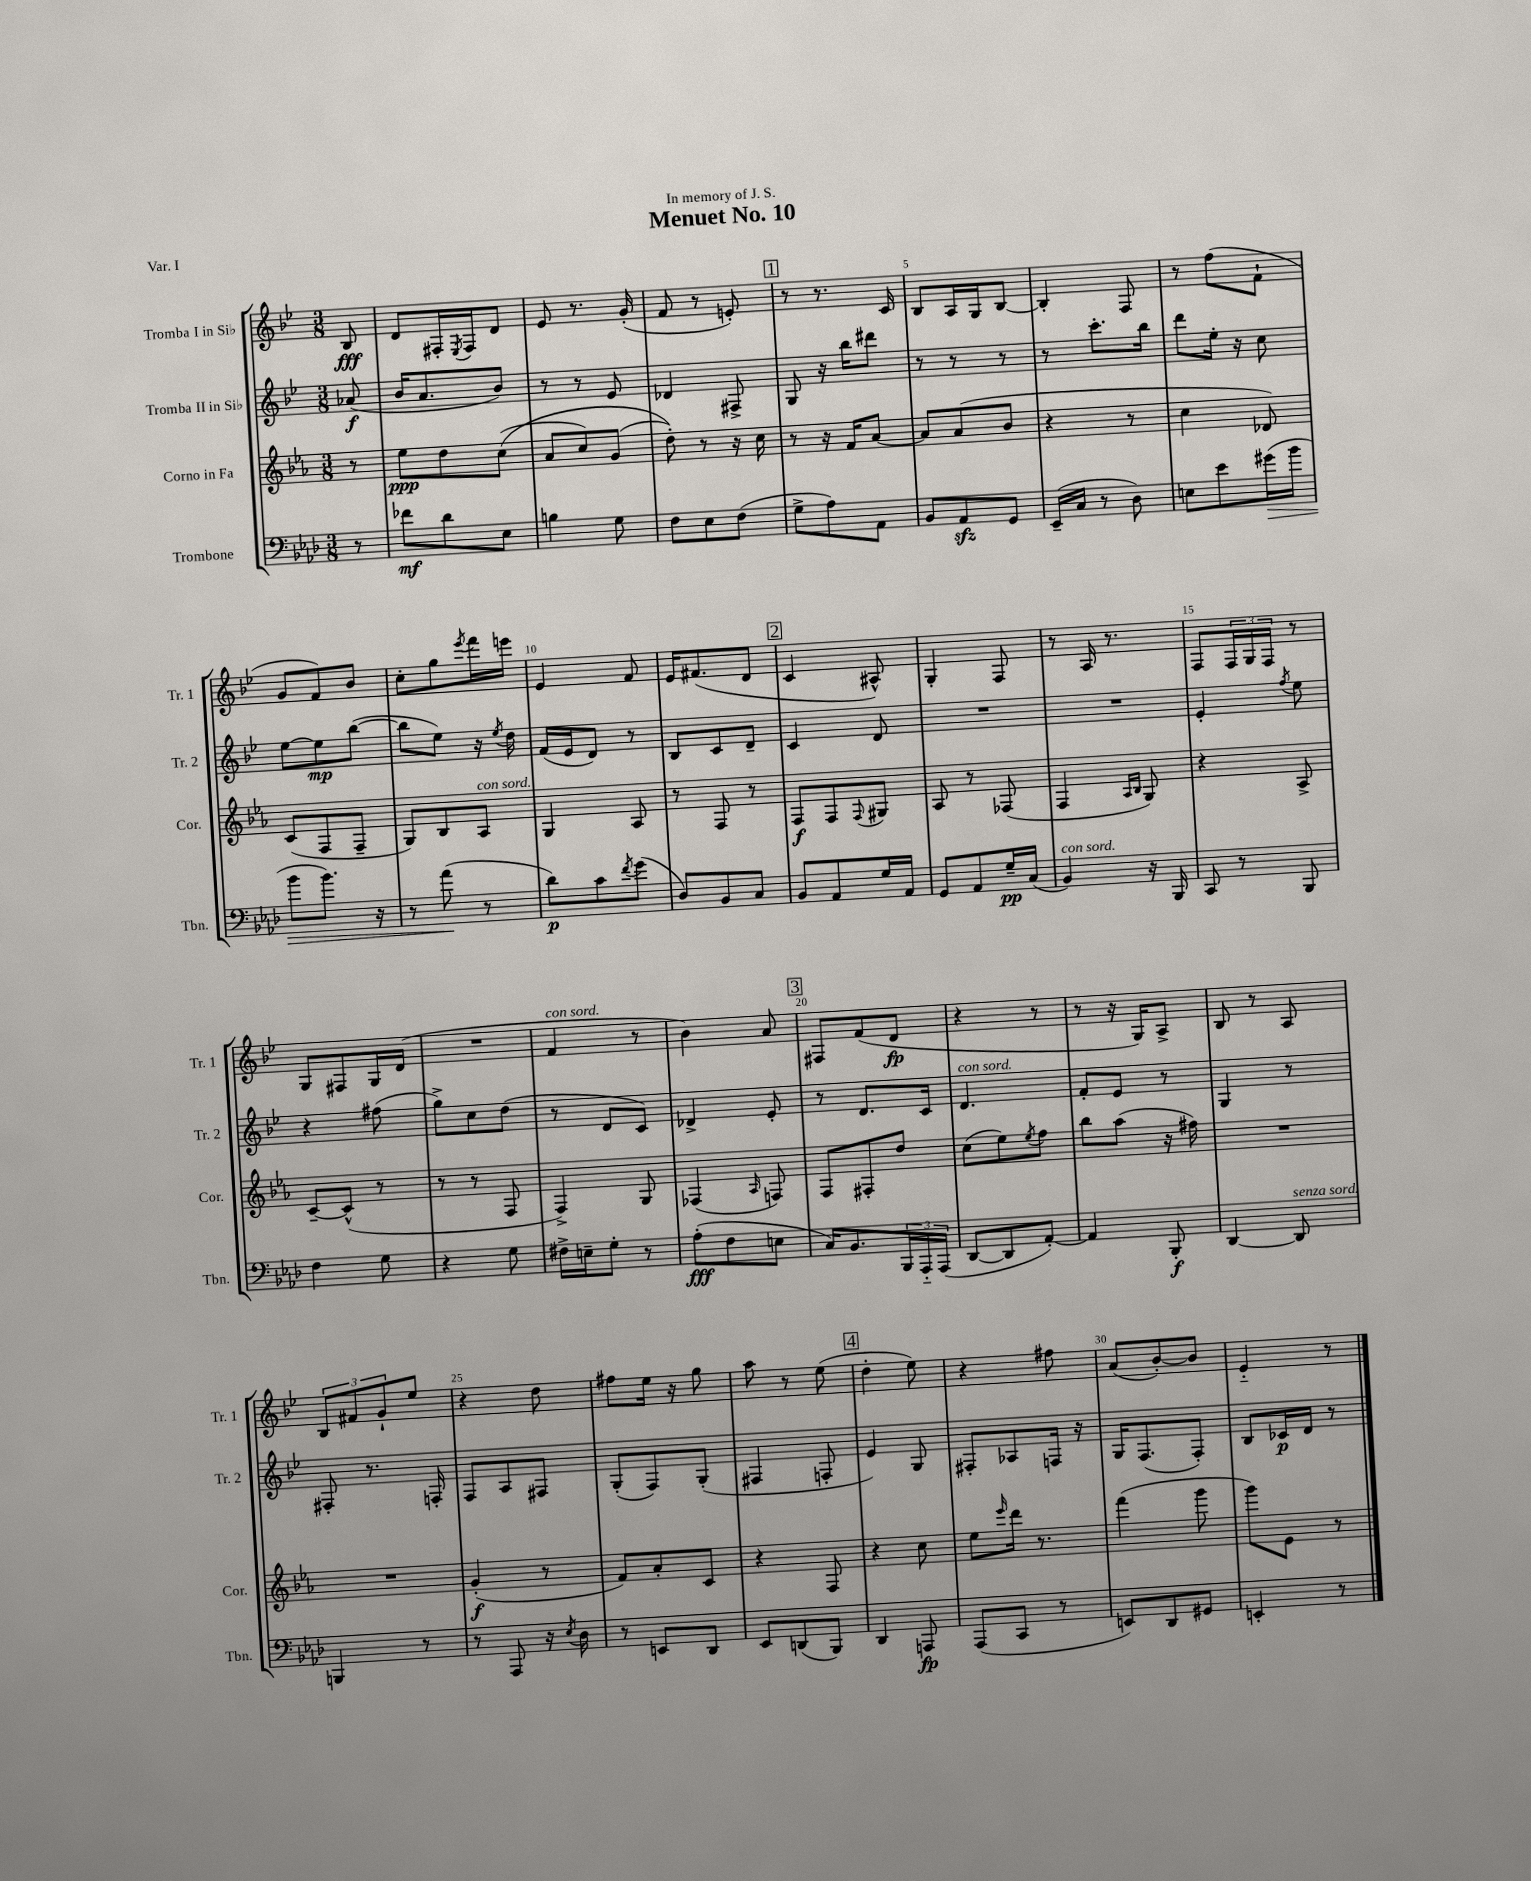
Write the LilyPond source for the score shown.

\header { title = "Menuet No. 10" dedication = "In memory of J. S." piece = "Var. I" }
<<
\new StaffGroup <<
\new Staff = "s0" \with { instrumentName = "Tromba I in Sib" shortInstrumentName = "Tr. 1" } {
    \clef treble \key bes \major \numericTimeSignature \time 3/8 \partial 8
    bes8\fff |
    d'8 fis16-. \acciaccatura { ees8 } fis16 d'8 |
    ees'8 r8. g'16-.( |
    f'8 r8 e'8-.) |
    \mark \markup { \box "1" } r8 r8. c'16 |
    bes8 a16 g16 bes8~ |
    bes4-. f8 |
    r8 f''8( f'8-! |
    g'8 f'8) bes'8 |
    c''8-. g''8 \acciaccatura { ees'''8 } f'''16 e'''16 |
    ees'4 f'8 |
    ees'16 fis'8.( d'8 |
    \mark \markup { \box "2" } c'4 ais8-^) |
    g4-. f8 |
    r8 a16 r8. |
    f8 \tuplet 3/2 { f16 g16 f16 } r8 |
    g8 fis8 g16 d'16( |
    R4. |
    f'4^\markup { \italic "con sord." } r8 |
    bes'4) a'8 |
    \mark \markup { \box "3" } fis8 f'8( d'8\fp |
    r4 r8 |
    r8 r16 g16) a8-> |
    bes8 r8 a8 |
    \tuplet 3/2 { bes8 fis'8 g'8-! } ees''8 |
    r4 d''8 |
    fis''8 ees''16 r16 g''8 |
    a''8 r8 ees''8( |
    \mark \markup { \box "4" } d''4-. ees''8) |
    r4 fis''8 |
    a'8( bes'8~-.) bes'8 |
    ees'4-_ r8 \bar "|." |
}
\new Staff = "s1" \with { instrumentName = "Tromba II in Sib" shortInstrumentName = "Tr. 2" } {
    \clef treble \key bes \major \numericTimeSignature \time 3/8 \partial 8
    aes'8\f( |
    bes'16 a'8. bes'8) |
    r8 r8 ees'8 |
    des'4 fis8-> |
    \mark \markup { \box "1" } g8 r16 bes''16 dis'''8 |
    r8 r8 r8 |
    r8 c'''8.-. bes''16 |
    d'''8 ees''16-. r16 c''8 |
    ees''8~ ees''8\mp bes''8~( |
    bes''8 ees''8) r16 \acciaccatura { ees''8 } d''16 |
    f'16( ees'16 d'8) r8 |
    bes8 c'8 d'8-- |
    \mark \markup { \box "2" } c'4 d'8 |
    R4. |
    R4. |
    ees'4-. \acciaccatura { f''8 } ees''8 |
    r4 fis''8( |
    g''8->) c''8 d''8( |
    r8 d'8 c'8) |
    des'4-> ees'8-. |
    \mark \markup { \box "3" } r8 d'8. c'16 |
    d'4.^\markup { \italic "con sord." } |
    f'8-. ees'8 r8 |
    g4 r8 |
    fis8-. r8. f16-. |
    f8 a8 fis8 |
    g8-.( f8) g8-.( |
    fis4 f8-. |
    \mark \markup { \box "4" } ees'4) g8 |
    fis8-. aes8 f16 r16 |
    g16 f8.( f8-.) |
    bes8 ces'16\p d'16 r8 \bar "|." |
}
\new Staff = "s2" \with { instrumentName = "Corno in Fa" shortInstrumentName = "Cor." } {
    \clef treble \key ees \major \numericTimeSignature \time 3/8 \partial 8
    r8 |
    ees''8\ppp d''8 c''8(\( |
    aes'8 c''8) g'8( |
    d''8-.)\) r8 r16 c''16 |
    \mark \markup { \box "1" } r8 r16 f'16 aes'8~ |
    aes'8 aes'8( bes'8 |
    r4 r8 |
    c''4 des'8) |
    c'8( f8 f8-- |
    g8) bes8 aes8^\markup { \italic "con sord." } |
    g4 aes8 |
    r8 f8 r8 |
    \mark \markup { \box "2" } f8\f f8 \appoggiatura { f8 } gis8 |
    aes8 r8 fes8( |
    f4 \grace { aes16 bes16 } g8) |
    r4 aes8-> |
    c'8~-- c'8-^( r8 |
    r8 r8 f8 |
    f4->) g8 |
    fes4( \grace { aes16 } f8) |
    \mark \markup { \box "3" } f8 fis8-. d''8 |
    c''8( ees''8) \acciaccatura { ees''8 } f''8 |
    bes''8 aes''8( r16 fis''16) |
    R4. |
    R4. |
    g'4-.\f( r8 |
    f'8) aes'8-. c'8 |
    r4 f8 |
    \mark \markup { \box "4" } r4 c''8 |
    ees''8 \grace { ees'''16 } d'''16 r8. |
    f'''4( g'''8 |
    g'''8) ees'8 r8 \bar "|." |
}
\new Staff = "s3" \with { instrumentName = "Trombone" shortInstrumentName = "Tbn." } {
    \clef bass \key aes \major \numericTimeSignature \time 3/8 \partial 8
    r8 |
    fes'8\mf des'8 ees8 |
    b4 g8 |
    f8 ees8 f8( |
    \mark \markup { \box "1" } g8-> aes8) aes,8 |
    bes,8 aes,8\sfz g,8 |
    ees,16--( c16 r8 des8) |
    e8 ees'8 gis'16\>( bes'16 |
    bes'8 bes'8.) r16 |
    r8 aes'8\!( r8 |
    des'8\p) c'8 \acciaccatura { f'8 } g'8( |
    des8) bes,8 c8 |
    \mark \markup { \box "2" } bes,8 aes,8 g16 aes,16 |
    g,8 aes,8 g16--\pp c16( |
    bes,4^\markup { \italic "con sord." }) r16 bes,,16 |
    c,8 r8 bes,,8 |
    f4 g8 |
    r4 g8 |
    fis16-> e16-- g8-. r8 |
    aes8-.\fff( f8 e8 |
    \mark \markup { \box "3" } c16) bes,8. \tuplet 3/2 { bes,,16 aes,,16-_ aes,,16( } |
    des,8~ des,8 aes,8~-.) |
    aes,4 bes,,8-.\f |
    des,4~ des,8^\markup { \italic "senza sord." } |
    b,,4 r8 |
    r8 aes,,8 r16 \acciaccatura { ees8 } des16 |
    r8 e,8 des,8 |
    ees,8 d,8( bes,,8) |
    \mark \markup { \box "4" } des,4 a,,8\fp |
    aes,,8( c,8 r8 |
    e,8) des,8 gis,8 |
    e,4-. r8 \bar "|." |
}
>>
>>
\layout { \context { \Score \override BarNumber.break-visibility = ##(#f #t #t) barNumberVisibility = #(every-nth-bar-number-visible 5) } }
